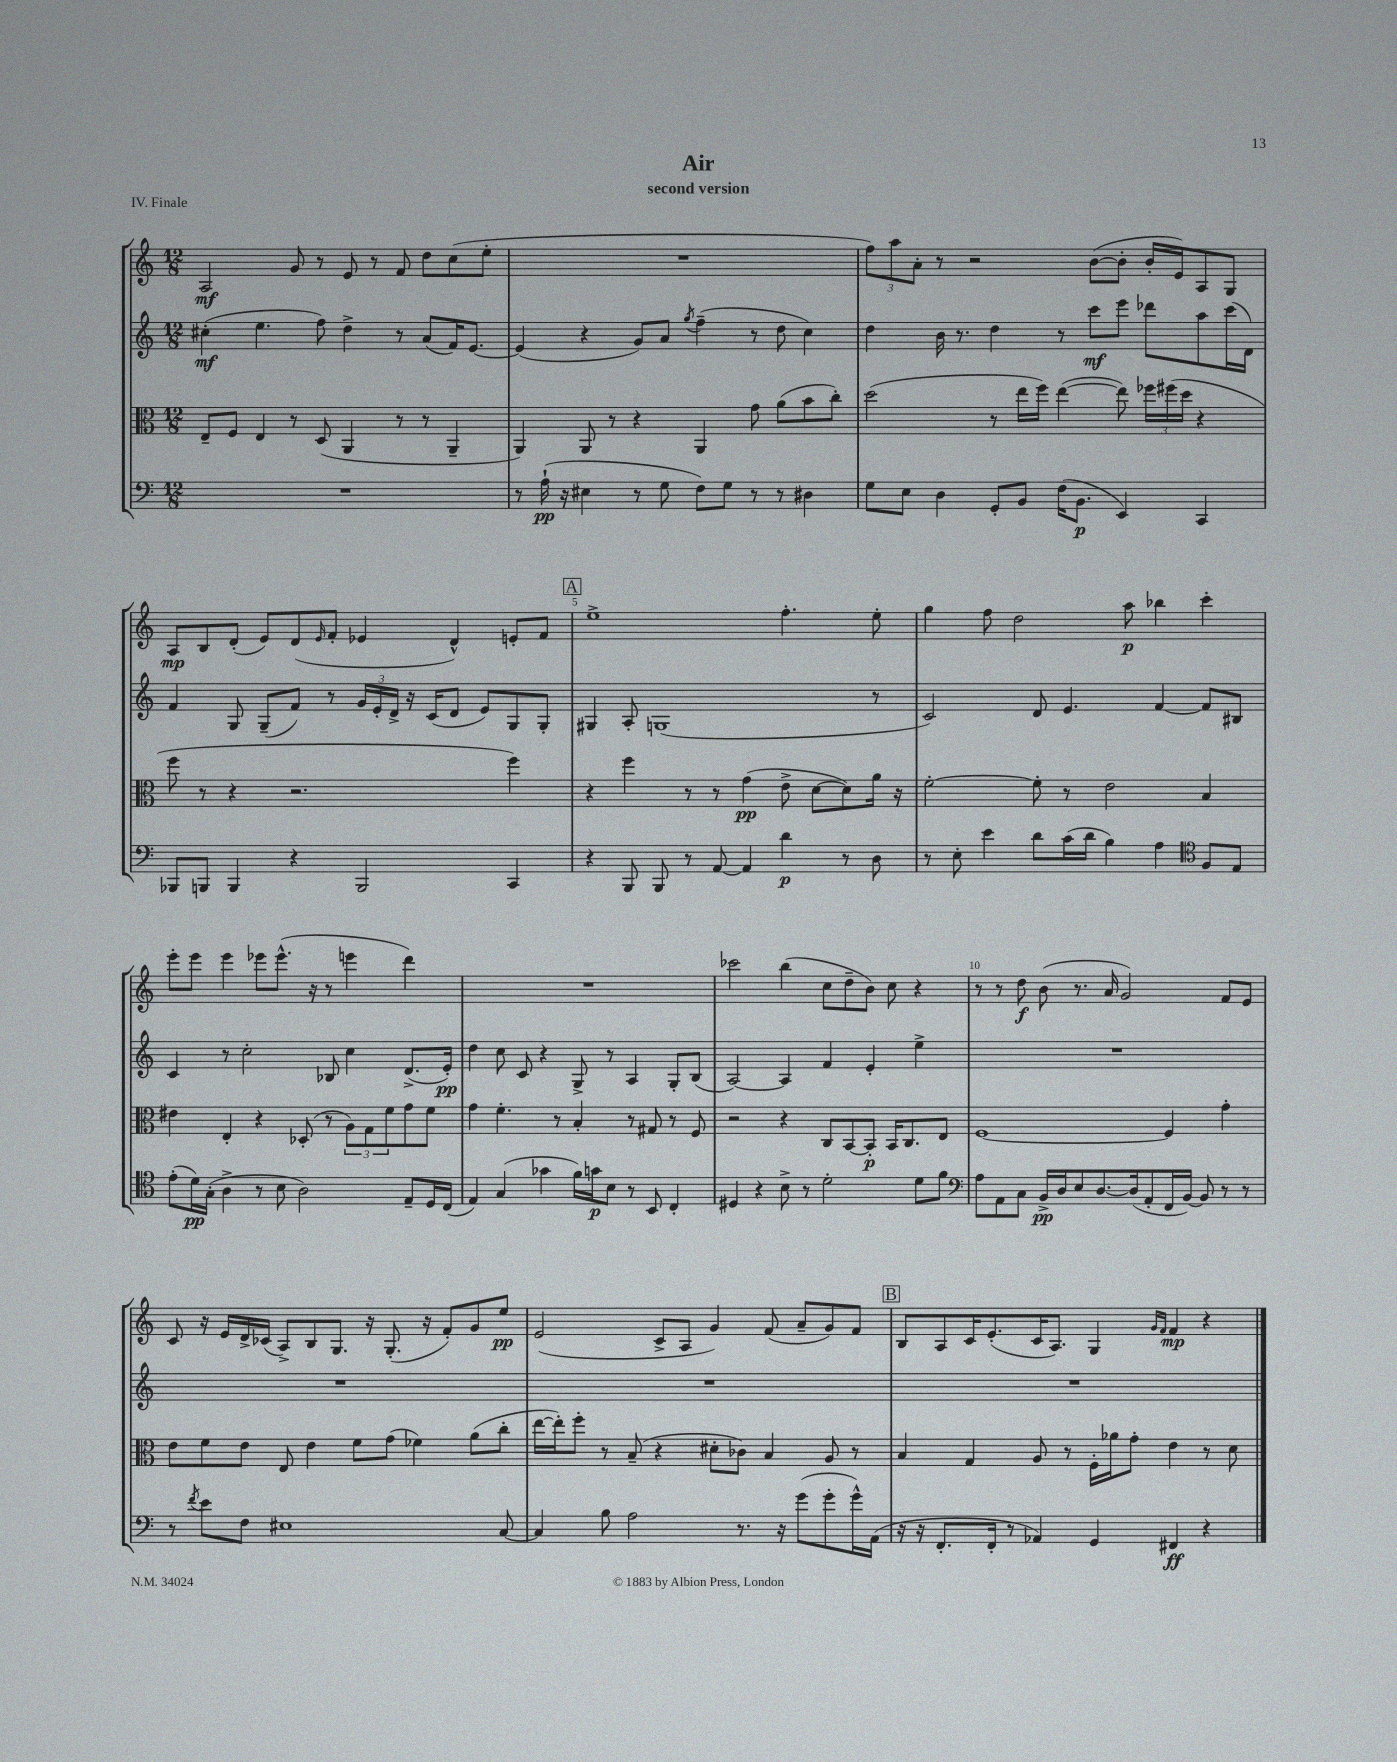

**kern	**kern	**kern	**kern
*staff4	*staff3	*staff2	*staff1
*clefF4	*clefC3	*clefG2	*clefG2
*k[]	*k[]	*k[]	*k[]
*M12/8	*M12/8	*M12/8	*M12/8
1.r	8E~/L	(4cc#'\	2A/
.	8F/J	.	.
.	4E/	4.ee\	.
.	8r	.	8g/
.	(8D/	8ff\)	8r
.	4AA/	4dd^\	8e/
.	.	.	8r
.	8r	8r	8f/
.	8r	(8a/L	8dd\L
.	4AA~/	16f/K)	(8cc\
.	.	[8.e/J	.
.	.	.	8ee'\J
=	=	=	=
8r	4AA/)	(4e/]	1.r
(16A`\	.	.	.
16r	.	.	.
4E#\	8AA/	4r	.
.	8r	.	.
8r	4r	8g/L)	.
8G\	.	8a/J	.
.	.	8qgg/	.
8F\L)	4AA/	(4ff~\	.
8G\J	.	.	.
8r	8g\	8r	.
8r	(8a\L	8dd\	.
4D#\	8b\	4cc\)	.
.	8cc'\J)	.	.
=	=	=	=
8G\L	(2dd\	4dd\	12ff\L)
.	.	.	12aa\
8E\J	.	.	.
.	.	.	12a'\J
4D\	.	16b\	8r
.	.	8.r	.
.	.	.	2r
8GG'/L	8r	4dd\	.
8BB/J	16ee\LL	.	.
.	16ff\JJ)	.	.
(16F\LK	([4ee\	8r	.
8.BB\J	.	.	.
.	.	8ccc\L	([8b\L
4EE/)	8ee\])	8eee\J	8b'\]J
.	24ff-\LL	8ddd-\L	16b'/LL
.	(24ff#\	.	.
.	.	.	16e/J)
.	24dd\JJ	.	.
4CC/	4r	8aa\	8A/
.	.	(16ccc\L	8G/J
.	.	16d\JJ)	.
=	=	=	=
8BBB-/L	8ff\	4f/	8A/L
8BBB/J	8r	.	8B/
4BBB/	4r	8G/	(8d'/J
.	.	(8G~/L	8e/L)
4r	2.r	8f/J)	(8d/
.	.	.	16qqe/
.	.	8r	8f'/J
2BBB/	.	24g/LL	4e-/
.	.	24e'/	.
.	.	24d^/JJ	.
.	.	16r	.
.	.	(16c/LK	.
.	.	8d/J	4d^^/)
.	.	8e/L)	.
4CC/	4ff\)	8G/	8e'/L
.	.	8G'/J	8f/J
=	=	=	=
4r	4r	4G#/	1ee^
8BBB/	4ff\	8A'/	.
8BBB/	.	(1G	.
8r	8r	.	.
[8AA/	8r	.	.
4AA/]	(4g\	.	.
4d\	8e^\	.	4.ff'\
.	[8d\L	.	.
8r	8d\])	.	.
8D\	16a\Jk	8r	8ee'\
.	16r	.	.
=	=	=	=
8r	[2f'\	2c/)	4gg\
8E'\	.	.	.
4e\	.	.	8ff\
.	.	.	2dd\
8d\L	8f'\]	8d/	.
(16c\L	8r	4.e/	.
16d\JJ	.	.	.
4B\)	2e\	.	.
.	.	.	8aa\
4A\	.	[4f/	4bb-\
*clefC4	*	*	*
8F/L	4B/	8f/]L	4ccc'\
8E/J	.	8B#/J	.
=	=	=	=
(8e'\L	4e#\	4c/	8eee'\L
16d\L)	.	.	8eee\J
(16G'\JJ	.	.	.
4A^\	4E'/	8r	4eee\
.	.	2cc'\	.
8r	4r	.	8eee-\L
8B\	.	.	(8.eee-^^\J
2A\)	(8D-'/	.	.
.	.	.	16r
.	8r	8B-/	8r
.	12A\L)	4cc\	4eee\
.	12G\	.	.
.	12f\	.	.
8E~/L	8g\	(8.d^/L	4ddd\)
16D/L	8f\J	.	.
(16C/JJ	.	16e'/Jk)	.
=	=	=	=
4E/)	4g\	4dd\	1.r
(4G/	4.f'\	8cc\	.
.	.	8c/	.
4g-\	.	4r	.
.	8r	.	.
16f\LL)	4B'/	8G^/	.
16g\J	.	.	.
8B\J	.	8r	.
8r	8r	4A/	.
8BB/	8G#/	.	.
4C'/	8r	8G'/L	.
.	8F/	(8B/J	.
=	=	=	=
4D#/	2r	[2A/)	2ccc-\
4r	.	.	.
8B^\	4r	4A/]	(4bb\
8r	.	.	.
2d'\	8C/L	4f/	8cc\L
.	[8BB/	.	8dd~\
.	8BB'/]J	4e'/	8b\J)
.	16BB/LK	.	8cc\
.	8.C/	.	.
8d\L	.	4ee^\	4r
8f\J	8E/J	.	.
=	=	=	=
*clefF4	*	*	*
8A\L	[1F	1.r	8r
8AA\	.	.	8r
8C\J	.	.	8dd\
16BB^/LL	.	.	(8b\
16D/J	.	.	.
8E/	.	.	8.r
[8.D/	.	.	.
.	.	.	16a/
.	.	.	2g/)
(16D/]k	.	.	.
8AA'/	.	.	.
16FF/L	4F/]	.	.
[16BB/JJ)	.	.	.
8BB/]	.	.	.
8r	4g'\	.	8f/L
8r	.	.	8e/J
=	=	=	=
8r	8e\L	1.r	8c/
8qf/	.	.	.
8e\L	8f\	.	16r
.	.	.	16e/LL
8F\J	8e\J	.	16d^/
.	.	.	(16c-/JJ
1E#	8E/	.	8A^/L)
.	4e\	.	8B/
.	.	.	8.G/J
.	8f\L	.	.
.	.	.	16r
.	(8g\J	.	(8.G'/
.	4f-\)	.	.
.	.	.	16r
.	.	.	8f'/L)
.	(8a\L	.	8g/
[8C/	8cc'\J	.	8ee/J
=	=	=	=
4C/]	[16ee\LL	1.r	(2e/
.	16ee'\]J)	.	.
.	8ff'\J	.	.
8B\	8r	.	.
2A\	(8B~/	.	.
.	4r	.	8c^/L
.	.	.	8A/J
.	8d#'\L	.	4g/)
8.r	8c-\J)	.	.
.	4B/	.	(8f/
16r	.	.	.
(8g\L	.	.	8a~/L
8g'\	8A/	.	8g/)
16g^^\L)	8r	.	8f/J
(16AA\JJ	.	.	.
=	=	=	=
16r	4B/	1.r	8B/L
16r	.	.	.
8.FF'/L	.	.	8A/
.	4G/	.	16c/K
16FF'/Jk	.	.	(8.e'/
8r	.	.	.
4AA-/)	8A/	.	16c/K
.	.	.	8.A/J)
.	8r	.	.
4GG/	16F'\LL	.	4G/
.	16a-\J	.	.
.	8g'\J	.	.
.	.	.	16qqg/LL
.	.	.	16qqf/JJ
4FF#/	4e\	.	4f/
4r	8r	.	4r
.	8d\	.	.
==	==	==	==
*-	*-	*-	*-
